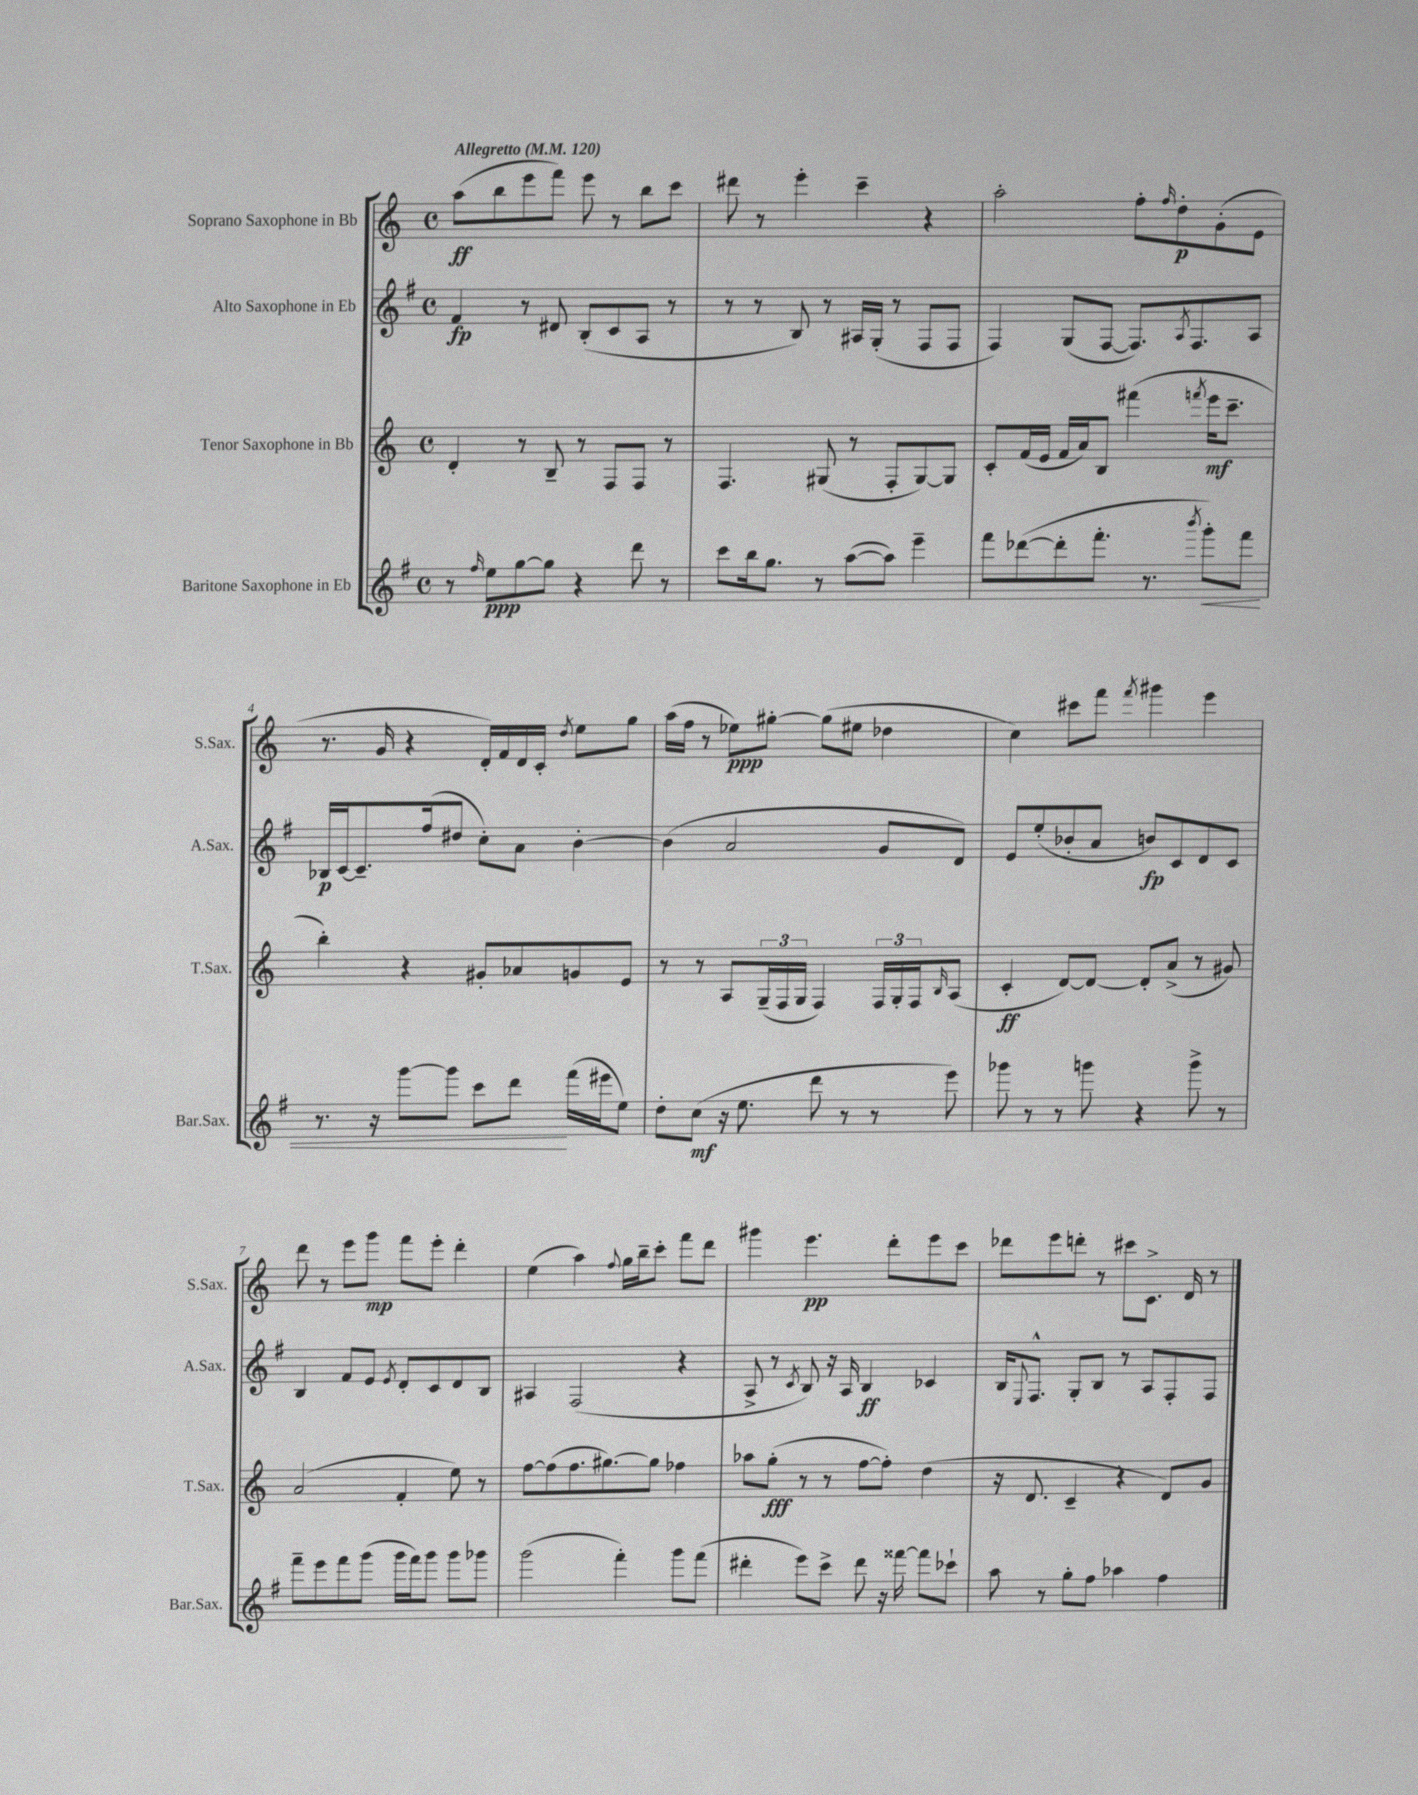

**kern	**dynam	**kern	**dynam	**kern	**dynam	**kern	**dynam
*part4	*part4	*part3	*part3	*part2	*part2	*part1	*part1
*staff4	*staff4	*staff3	*staff3	*staff2	*staff2	*staff1	*staff1
*I"Baritone Saxophone in Eb	*	*I"Tenor Saxophone in Bb	*	*I"Alto Saxophone in Eb	*	*I"Soprano Saxophone in Bb	*
*I'Bar.Sax.	*	*I'T.Sax.	*	*I'A.Sax.	*	*I'S.Sax.	*
*clefG2	*	*clefG2	*	*clefG2	*	*clefG2	*
*k[f#]	*	*k[]	*	*k[f#]	*	*k[]	*
*M4/4	*	*M4/4	*	*M4/4	*	*M4/4	*
*met(c)	*	*met(c)	*	*met(c)	*	*met(c)	*
*MM120	*	*MM120	*	*MM120	*	*MM120	*
=1	=1	=1	=1	=1	=1	=1	=1
!	!	!	!	!	!	!LO:TX:a:B:t=Allegretto	!
8r	.	4d'/	.	4f#/	fp	(8aa\L	ff
16qqff#/	.	.	.	.	.	.	.
8ee\L	ppp	.	.	.	.	8bb\	.
[8gg\	.	8r	.	8r	.	8eee\	.
8gg\J]	.	8B~/	.	8d#X/	.	8fff\J)	.
4r	.	8r	.	(8B'/L	.	8eee\	.
.	.	8F/L	.	8c/	.	8r	.
8ddd\	.	8F/J	.	8A/J	.	8bb\L	.
8r	.	8r	.	8r	.	8ccc\J	.
=2	=2	=2	=2	=2	=2	=2	=2
8ccc\L	.	4.F/	.	8r	.	8ddd#X\	.
16bb\k	.	.	.	8r	.	8r	.
8.gg\J	.	.	.	.	.	.	.
.	.	.	.	8B/)	.	4eee'\	.
8r	.	(8G#X/	.	8r	.	.	.
([8aa\L	.	8r	.	16A#X/LL	.	4ccc~\	.
.	.	.	.	(16G'/JJ	.	.	.
8aa\J])	.	8F'/L	.	8r	.	.	.
4eee~\	.	[8G#/)	.	8F#/L	.	4r	.
.	.	8G#/J]	.	8F#/J	.	.	.
=3	=3	=3	=3	=3	=3	=3	=3
8fff#\L	.	8c'/L	.	4F#/)	.	2aa'\	.
([8ddd-X\	.	(16f/L	.	.	.	.	.
.	.	16e/JJ	.	.	.	.	.
8ddd-'\]	.	16f/LL	.	(8G/L	.	.	.
.	.	16a/J)	.	.	.	.	.
8.fff#'\J	.	8B/J	.	[8F#/J	.	.	.
.	.	(4fff#X\	.	8.F#/L])	.	8ff'\L	.
8.r	.	.	.	.	.	.	.
.	.	.	.	.	.	16qqff/	.
.	.	.	.	.	.	8dd'\	p
.	.	.	.	8qA/	.	.	.
.	.	.	.	8.F#/	.	.	.
8qbbb/	.	8qfffn/	.	.	.	.	.
!	!LO:HP:b	!	!	!	!	!	!
8ggg'\L)	<	16eee\KL	mf	.	.	(8g'\	.
.	.	8.ccc~\J	.	.	.	.	.
8fff#\J	.	.	.	8A/J	.	8e\J	.
!!LO:LB:g=z
=4	=4	=4	=4	=4	=4	=4	=4
8.r	.	4bb'\)	.	16B-X/LL	p	8.r	.
.	.	.	.	[16c/J	.	.	.
.	.	.	.	8.c~/]	.	.	.
16r	.	.	.	.	.	16g/	.
[8ggg\L	.	4r	.	.	.	4r	.
.	.	.	.	(16ff#/k	.	.	.
8ggg\J]	.	.	.	8dd#X/J	.	.	.
8ccc\L	.	8g#X'/L	.	8cc'\L)	.	16d'/LL)	.
.	.	.	.	.	.	16f/	.
8ddd\J	.	8a-X/	.	8a\J	.	16d/	.
.	.	.	.	.	.	16c'/JJ	.
.	.	.	.	.	.	8qdd/	.
(16fff#\LL	[	8gn/	.	[4b'\	.	8ee\L	.
16eee#X\J	.	.	.	.	.	.	.
8ee\J)	.	8e/J	.	.	.	8gg\J	.
=5	=5	=5	=5	=5	=5	=5	=5
8dd'\L	.	8r	.	(4b\]	.	(16aa\LL	.
.	.	.	.	.	.	16ff\JJ	.
(8cc\J	mf	8r	.	.	.	8r	.
16r	.	8A/L	.	2a/	.	8ee-X\L)	ppp
8.ee\	.	.	.	.	.	.	.
.	.	(24G~/L	.	.	.	[8gg#X'\J	.
.	.	24F/	.	.	.	.	.
.	.	24G/JJ	.	.	.	.	.
8ddd\	.	4F/)	.	.	.	(8gg#\L]	.
8r	.	.	.	.	.	8ee#X\J	.
8r	.	24F/LL	.	8g/L	.	4dd-X\	.
.	.	24G'/	.	.	.	.	.
.	.	24F/J	.	.	.	.	.
.	.	16qqB/	.	.	.	.	.
8eee\)	.	(8A/J	.	8d/J)	.	.	.
=6	=6	=6	=6	=6	=6	=6	=6
8ggg-X\	.	4c'/	ff	8e/L	.	4cc\)	.
8r	.	.	.	(8ee'/	.	.	.
8r	.	[8d/L)	.	8b-X'/	.	8ccc#X\L	.
8gggn\	.	8d/J_	.	8a/J	.	8fff\J	.
.	.	.	.	.	.	8qfff/	.
4r	.	8d'/L]	.	8bn/L)	fp	4ggg#X\	.
.	.	(8a^/J	.	8c/	.	.	.
8ggg^\	.	8r	.	8d/	.	4eee\	.
8r	.	8g#X/)	.	8c/J	.	.	.
!!LO:LB:g=z
=7	=7	=7	=7	=7	=7	=7	=7
8fff#~\L	.	(2a/	.	4B/	.	8ddd\	.
8eee\	.	.	.	.	.	8r	.
8fff#\	.	.	.	8f#/L	.	8eee\L	.
(8ggg\J	.	.	.	8e/J	.	8ggg\J	mp
.	.	.	.	8qe/	.	.	.
16ggg\LL	.	4f'/	.	8d'/L	.	8fff\L	.
16fff#\J)	.	.	.	.	.	.	.
8ggg\J	.	.	.	8c/	.	8eee'\J	.
8ggg\L	.	8ee\)	.	8d/	.	4ddd'\	.
8ggg-X\J	.	8r	.	8B/J	.	.	.
=8	=8	=8	=8	=8	=8	=8	=8
(2ggg\	.	[8ff\L	.	4A#X/	.	(4ee\	.
.	.	(8ff\]	.	.	.	.	.
.	.	8.ff\	.	(2F#/	.	4aa\)	.
.	.	[8.gg#X\)	.	.	.	.	.
.	.	.	.	.	.	8qqff/	.
4fff#'\)	.	.	.	.	.	16gg\LL	.
.	.	.	.	.	.	16bb~\J	.
.	.	8gg#\J]	.	.	.	8ccc'\J	.
8ggg\L	.	4ff-X\	.	4r	.	8fff\L	.
(8fff#\J	.	.	.	.	.	8ddd\J	.
=9	=9	=9	=9	=9	=9	=9	=9
4ddd#X'\	.	8aa-X\L	.	8A^/	.	4ggg#X\	.
.	.	(8gg'\J	fff	8r	.	.	.
.	.	.	.	8qc/	.	.	.
8eee\L)	.	8r	.	8B/)	.	4.eee\	pp
8ccc^\J	.	8r	.	16r	.	.	.
.	.	.	.	16A/	.	.	.
8ddd#\	.	[8ff\L	.	4B/	ff	.	.
16r	.	8ff'\J])	.	.	.	8ddd'\L	.
[16fff##X\	.	.	.	.	.	.	.
8fff##\L]	.	(4dd\	.	4c-X/	.	8eee\	.
8ccc-X`\J	.	.	.	.	.	8ccc\J	.
=10	=10	=10	=10	=10	=10	=10	=10
8aa\	.	16r	.	16B/KL	.	8ddd-X\L	.
.	.	.	.	8qqE/	.	.	.
.	.	8.d/	.	8.F#^^/J	.	.	.
8r	.	.	.	.	.	8eee\	.
8gg'\L	.	4c~/	.	8G'/L	.	8dddn'\J	.
8ff#\J	.	.	.	8B/J	.	8r	.
4aa-X\	.	4r	.	8r	.	8ccc#X\L	.
.	.	.	.	8A/L	.	8.c^\J	.
4ff#\	.	8d/L)	.	8F#'/	.	.	.
.	.	.	.	.	.	16d/	.
.	.	8g/J	.	8F#/J	.	8r	.
==	==	==	==	==	==	==	==
*-	*-	*-	*-	*-	*-	*-	*-
